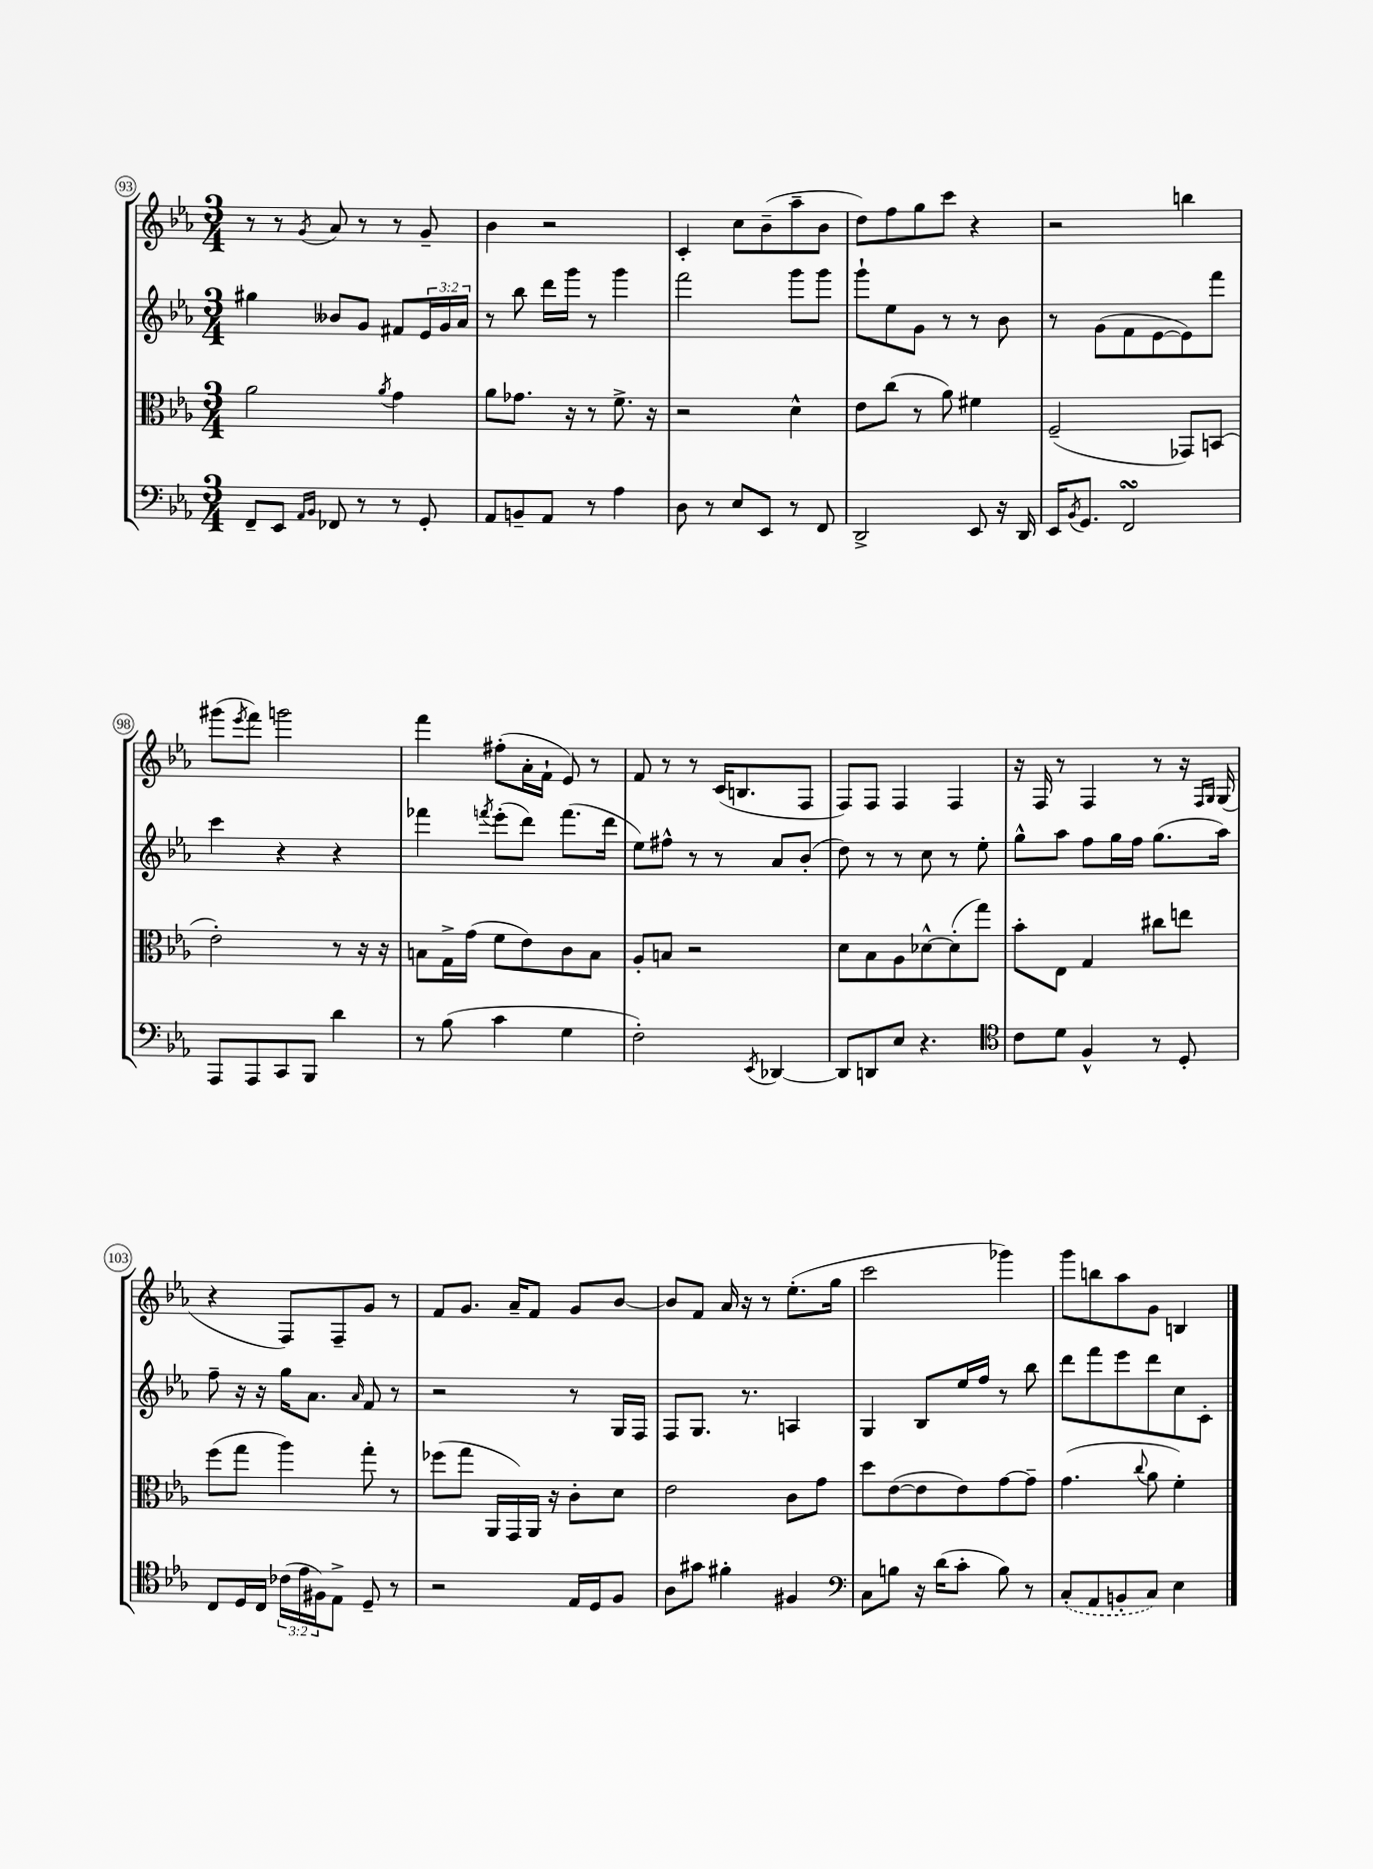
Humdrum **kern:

**kern	**kern	**kern	**kern
*staff4	*staff3	*staff2	*staff1
*clefF4	*clefC3	*clefG2	*clefG2
*k[b-e-a-]	*k[b-e-a-]	*k[b-e-a-]	*k[b-e-a-]
*M3/4	*M3/4	*M3/4	*M3/4
8FF~	2a-	4gg#	8r
8EE-	.	.	8r
16qqAA-	.	.	.
16qqBB-	.	.	8qg
8FF-	.	8b--	8a-
8r	.	8g	8r
.	8qa-	.	.
8r	4g	8f#	8r
8GG'	.	24e-	8g~
.	.	24g	.
.	.	24a-	.
=	=	=	=
8AA-	8a-	8r	4b-
8BB~	8.g-	8bb-	.
8AA-	.	16ddd	2r
.	16r	16ggg	.
8r	8r	8r	.
4A-	8.f^	4ggg	.
.	16r	.	.
=	=	=	=
8D	2r	2fff	4c'
8r	.	.	.
8E-	.	.	8cc
8EE-	.	.	(8b-~
8r	4d^^	8ggg	8aa-~
8FF	.	8ggg	8b-
=	=	=	=
2DD^	8e-	8ggg`	8dd)
.	(8cc	8ee-	8ff
.	8r	8g	8gg
.	8a-)	8r	8ccc
8EE-	4f#	8r	4r
16r	.	8b-	.
16DD	.	.	.
=	=	=	=
16EE-	(2F~	8r	2r
8qBB-	.	.	.
8.GG	.	.	.
.	.	(8g	.
2FF	.	8f	.
.	.	[8e-	.
.	8GG-)	8e-])	4bb
.	(8BB	8fff	.
=	=	=	=
8AAA-	2e-')	4ccc	(8ggg#
.	.	.	8qeee-
8AAA-	.	.	8fff)
8CC	.	4r	2ggg
8BBB-	.	.	.
4d	8r	4r	.
.	16r	.	.
.	16r	.	.
=	=	=	=
8r	8B	4fff-	4fff
(8B-	16G^	.	.
.	(16g	.	.
.	.	8qfff	.
4c	8f	(8eee-'	(8ff#'
.	8e-)	8ddd)	16a-'
.	.	.	16f`
4G	8c	(8.fff	8e-)
.	8B	.	8r
.	.	16ddd	.
=	=	=	=
2F')	8A-'	8ee-)	8f
.	8B	8ff#^^	8r
.	2r	8r	8r
.	.	8r	(16c
.	.	.	8.B
8qEE-	.	.	.
[4DD-	.	8a-	.
.	.	(8b-'	8F
=	=	=	=
8DD-]	8d	8dd)	8F)
8DD	8B-	8r	8F
8E-	8A-	8r	4F
4.r	[8d-^^	8cc	.
.	(8d-']	8r	4F
.	8gg)	8ee-'	.
=	=	=	=
*clefC4	*	*	*
8c	8b-'	8gg^^	16r
.	.	.	16F
8d	8E-	8aa-	8r
4F^^	4G	8ff	4F
.	.	16gg	.
.	.	16ff	.
8r	8cc#	(8.gg	8r
8D'	8ee	.	16r
.	.	.	16qqF
.	.	.	16qqG
.	.	16aa-)	(16G
=	=	=	=
8C	(8ff	8ff~	4r
16D	8gg	16r	.
16C	.	16r	.
(24c-	4aa-)	16gg	8F)
24e-	.	.	.
.	.	8.a-	.
24F#)	.	.	.
8E-^	.	.	8F~
.	.	16qqa-	.
8D~	8gg'	8f	8g
8r	8r	8r	8r
=	=	=	=
2r	(8ff-	2r	8f
.	8gg	.	8.g
.	16AA-	.	.
.	16GG)	.	16a-~
.	16AA-	.	8f
.	16r	.	.
16E-	8c'	8r	8g
16D	.	.	.
8F	8d	16G	[8b-
.	.	16F	.
=	=	=	=
8A-	2e-	8F	8b-]
8g#	.	8.G	8f
4f#'	.	.	16a-
.	.	8.r	16r
.	.	.	8r
4F#	8c	4A	(8.ee-'
.	8g	.	.
.	.	.	16gg
=	=	=	=
*clefF4	*	*	*
8C	8dd	4G	2ccc
8B	([8e-	.	.
16r	8e-]	8B-	.
(16d	.	.	.
8c'	8e-)	16ee-	.
.	.	16ff	.
8B)	[8g	8r	4ggg-)
8r	8g~]	8bb-	.
=	=	=	=
(8C'	(4.g	8ddd	8ggg
8AA-	.	8fff	8bb
8BB'	.	8eee-	8aa-
.	8qqcc	.	.
8C)	8a-	8ddd	8g
4E-	4f')	8cc	4B
.	.	8c'	.
==	==	==	==
*-	*-	*-	*-
